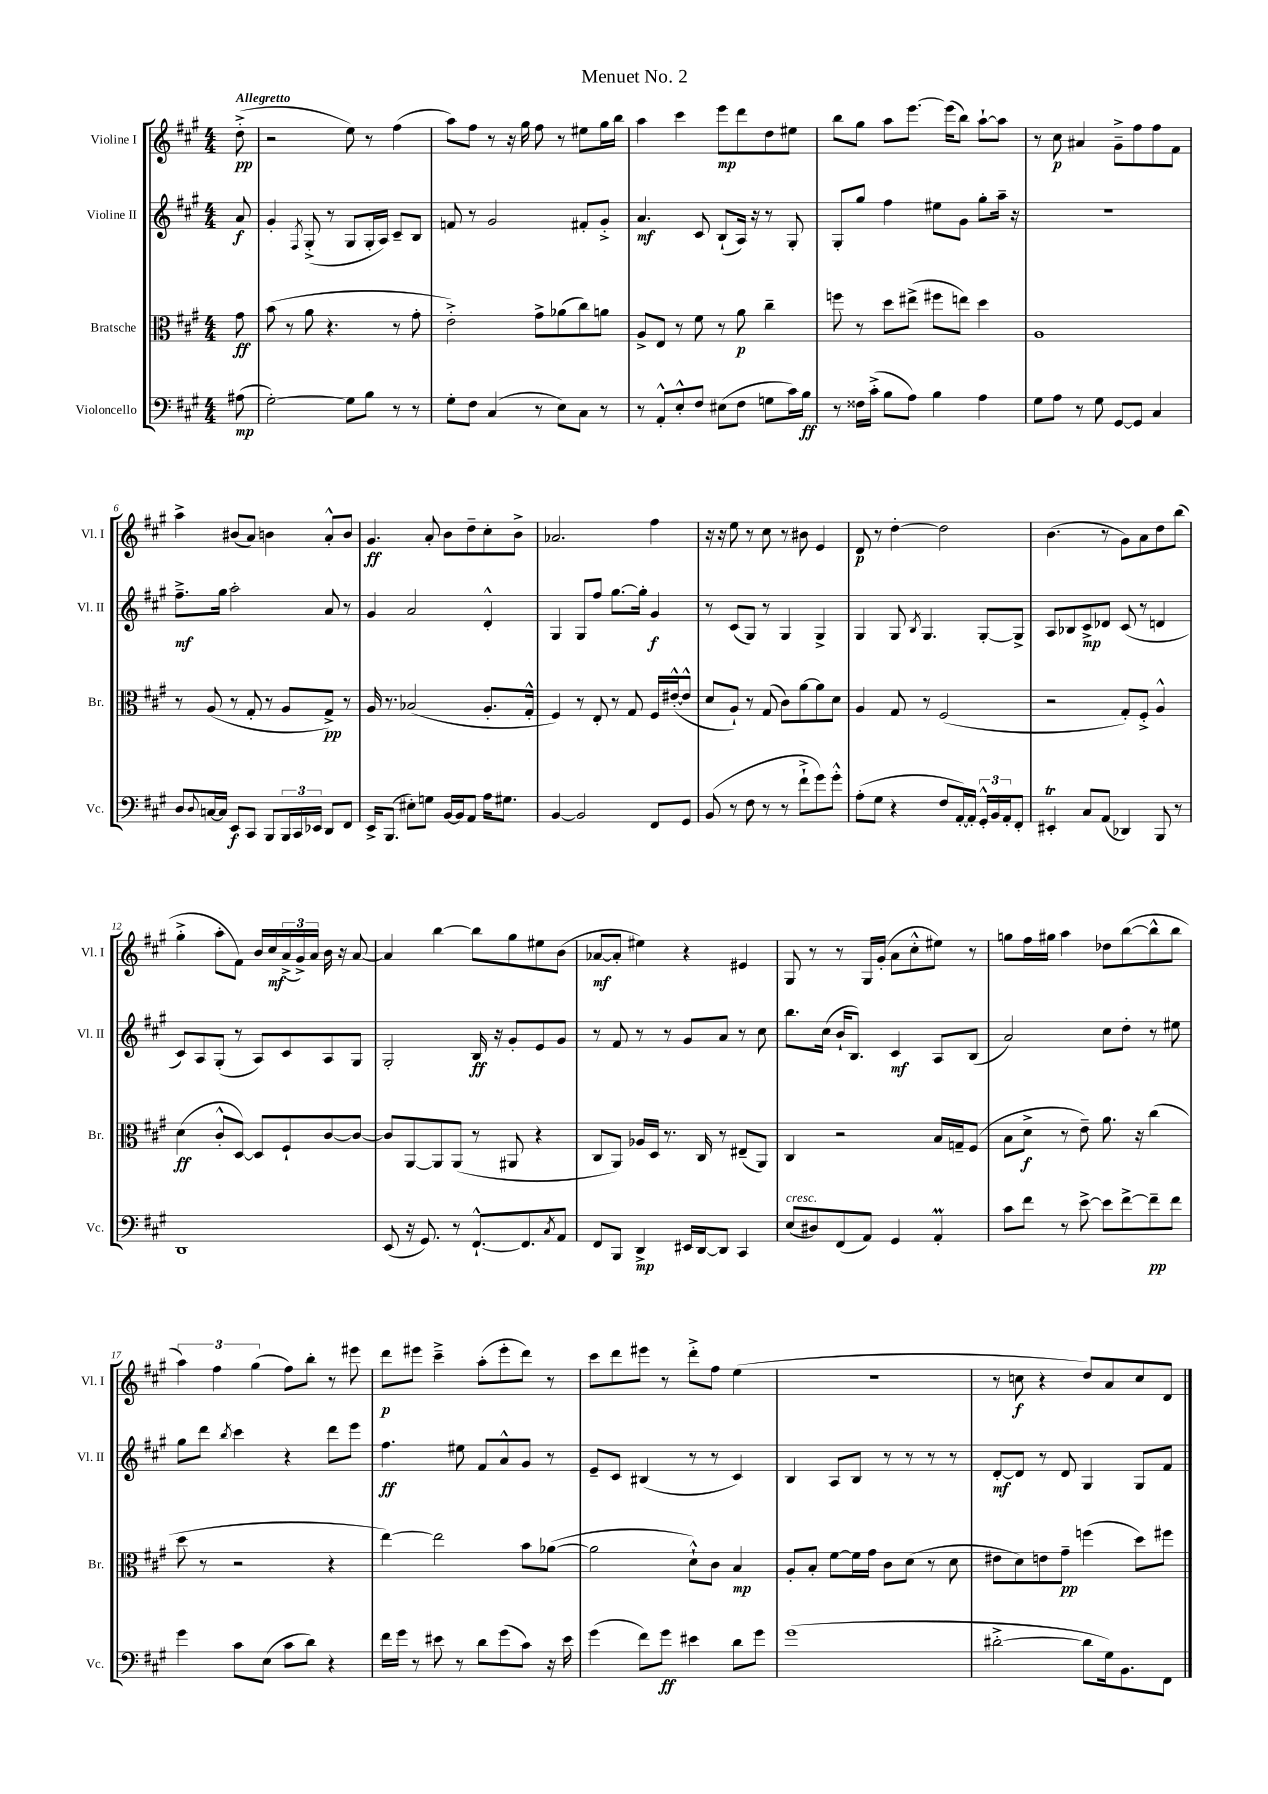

**kern	**dynam	**kern	**dynam	**kern	**dynam	**kern	**dynam
*part4	*part4	*part3	*part3	*part2	*part2	*part1	*part1
*staff4	*staff4	*staff3	*staff3	*staff2	*staff2	*staff1	*staff1
*I"Violoncello	*	*I"Bratsche	*	*I"Violine II	*	*I"Violine I	*
*I'Vc.	*	*I'Br.	*	*I'Vl. II	*	*I'Vl. I	*
*clefF4	*	*clefC3	*	*clefG2	*	*clefG2	*
*k[f#c#g#]	*	*k[f#c#g#]	*	*k[f#c#g#]	*	*k[f#c#g#]	*
*M4/4	*	*M4/4	*	*M4/4	*	*M4/4	*
=	=	=	=	=	=	=	=
!	!	!	!	!	!	!LO:TX:a:B:t=Allegretto	!
(8A#X\	mp	8g#\	ff	8a/	f	(8dd'^\	pp
=1	=1	=1	=1	=1	=1	=1	=1
[2G#'\)	.	(8b\	.	4g#'/	.	2r	.
.	.	8r	.	.	.	.	.
.	.	.	.	8qF#/	.	.	.
.	.	8a\	.	(8G#'^/	.	.	.
.	.	4.r	.	8r	.	.	.
8G#\L]	.	.	.	8G#/L	.	8ee\)	.
8B\J	.	.	.	16G#'/L	.	8r	.
.	.	.	.	16A/JJ)	.	.	.
8r	.	8r	.	8c#~/L	.	(4ff#\	.
8r	.	8g#'\	.	8B/J	.	.	.
=2	=2	=2	=2	=2	=2	=2	=2
8G#'\L	.	2e'^\)	.	8fn/	.	8aa\L)	.
8F#\J	.	.	.	8r	.	8ff#\J	.
(4C#/	.	.	.	2g#/	.	8r	.
.	.	.	.	.	.	16r	.
.	.	.	.	.	.	16gg#\	.
8r	.	8g#^\L	.	.	.	8ff#\	.
8E\L)	.	(8a-X\	.	.	.	8r	.
8C#\J	.	8cc#\)	.	8f#X'/L	.	8ee#X\L	.
8r	.	8an\J	.	8g#'^/J	.	16gg#\L	.
.	.	.	.	.	.	16bb\JJ	.
=3	=3	=3	=3	=3	=3	=3	=3
8r	.	8A^/L	.	4.a/	mf	4aa\	.
8AA'^^/L	.	8E/J	.	.	.	.	.
8E'^^/	.	8r	.	.	.	4ccc#\	.
8F#/J	.	8f#\	.	8c#/	.	.	.
(8E#X\L	.	8r	.	(8B`/L	.	8eee\L	mp
8F#\J	.	8a\	p	16A/Jk)	.	8ddd\	.
.	.	.	.	16r	.	.	.
8Gn\L	.	4cc#~\	.	8r	.	8dd\	.
16c#\L)	.	.	.	8G#'/	.	8ee#X\J	.
16B\JJ	ff	.	.	.	.	.	.
=4	=4	=4	=4	=4	=4	=4	=4
8r	.	8ffn\	.	8G#'/L	.	8bb\L	.
16F##X\LL	.	8r	.	8gg#/J	.	8gg#\J	.
(16c#'^\JJ	.	.	.	.	.	.	.
8B\L	.	8dd\L	.	4ff#\	.	8aa\L	.
8A\J)	.	(8ee#X^\J	.	.	.	[8.eee\J	.
4B\	.	8ff#X\L	.	8ee#X\L	.	.	.
.	.	.	.	.	.	(16eee\KL]	.
.	.	8een\J)	.	8g#\J	.	8bb\J)	.
4A\	.	4dd\	.	8gg#'\L	.	[8aa`\L	.
.	.	.	.	16aa~\Jk	.	8aa\J]	.
.	.	.	.	16r	.	.	.
=5	=5	=5	=5	=5	=5	=5	=5
8G#\L	.	1A	.	1r	.	8r	.
8A\J	.	.	.	.	.	8cc#\	p
8r	.	.	.	.	.	4a#X/	.
8G#\	.	.	.	.	.	.	.
[8GG#/L	.	.	.	.	.	8g#~^\L	.
8GG#/J]	.	.	.	.	.	8ff#\	.
4C#/	.	.	.	.	.	8ff#\	.
.	.	.	.	.	.	8f#\J	.
!!LO:LB:g=z
=6	=6	=6	=6	=6	=6	=6	=6
8D/L	.	8r	.	8.ff#~^\L	mf	4aa^\	.
8qqD/	.	.	.	.	.	.	.
[16Cn/L	.	(8A/	.	.	.	.	.
16C/JJ]	.	.	.	16gg#\Jk	.	.	.
8EE/L	f	8r	.	2aa'\	.	(8b#X/L	.
8CC#/J	.	8G#'/	.	.	.	8a/J)	.
8BBB/L	.	8r	.	.	.	4bn\	.
24BBB/L	.	8A/L	.	.	.	.	.
24CC#/	.	.	.	.	.	.	.
24EE-X/JJ	.	.	.	.	.	.	.
8DD/L	.	8G#^/J)	pp	8a/	.	8a'^^/L	.
8FF#/J	.	8r	.	8r	.	8b/J	.
=7	=7	=7	=7	=7	=7	=7	=7
16EE^/KL	.	16A/	.	4g#/	.	4.g#/	ff
(8.BBB/J	.	8.r	.	.	.	.	.
8E#X'\L)	.	(2B-X/	.	2a/	.	.	.
8Gn\J	.	.	.	.	.	8a'/	.
[16BB/LL	.	.	.	.	.	8b\L	.
16BB/J]	.	.	.	.	.	.	.
8AA/J	.	.	.	.	.	8dd~\	.
16A\KL	.	8.A'/L	.	4d'^^/	.	8cc#'\	.
8.G#X\J	.	.	.	.	.	.	.
.	.	.	.	.	.	8b^\J	.
.	.	16G#'^^/Jk	.	.	.	.	.
=8	=8	=8	=8	=8	=8	=8	=8
[4BB/	.	4F#/)	.	4G#/	.	2.a-X/	.
2BB/]	.	8r	.	8G#/L	.	.	.
.	.	8E'/	.	8ff#/J	.	.	.
.	.	8r	.	[8.gg#\L	.	.	.
.	.	8G#/	.	.	.	.	.
.	.	.	.	16gg#'\Jk]	.	.	.
8FF#/L	.	16F#/LL	.	4g#/	f	4ff#\	.
.	.	([16e#X'^^/J	.	.	.	.	.
8GG#/J	.	8e#^^/J]	.	.	.	.	.
=9	=9	=9	=9	=9	=9	=9	=9
(8BB/	.	8d/L	.	8r	.	16r	.
.	.	.	.	.	.	16r	.
8r	.	8A`/J)	.	(8c#/L	.	8ee\	.
8F#\	.	8r	.	8G#/J)	.	8r	.
8r	.	(8G#/	.	8r	.	8cc#\	.
8r	.	8c#\L)	.	4G#/	.	8r	.
8f#`^\L	.	[8a\	.	.	.	8b#X\	.
8g#\)	.	8a\]	.	4G#^/	.	4e/	.
8g#'^^\J	.	8d\J	.	.	.	.	.
=10	=10	=10	=10	=10	=10	=10	=10
(8A'\L	.	4A/	.	4G#/	.	8d/	p
8G#\J	.	.	.	.	.	8r	.
4r	.	8G#/	.	8G#/	.	[4dd'\	.
.	.	.	.	8qB/	.	.	.
.	.	8r	.	4.G#/	.	.	.
8F#/L	.	(2F#/	.	.	.	2dd\]	.
[16AA'/L)	.	.	.	.	.	.	.
16AA'/JJ]	.	.	.	.	.	.	.
24GG#'^^/LL	.	.	.	[8G#'/L	.	.	.
24BB/	.	.	.	.	.	.	.
24AA'/J	.	.	.	.	.	.	.
8FF#'/J	.	.	.	8G#^/J]	.	.	.
=11	=11	=11	=11	=11	=11	=11	=11
4EE#Xt'/	.	2r	.	8A/L	.	(4.b\	.
.	.	.	.	8B-X/	.	.	.
8C#/L	.	.	.	8c#^/	mp	.	.
(8AA/J	.	.	.	8d-X/J	.	8r	.
4DD-X/)	.	8G#'/L)	.	(8c#/	.	8g#\L)	.
.	.	8F#'^/J	.	8r	.	8a\	.
8BBB/	.	4A^^/	.	4dn/	.	8dd\	.
8r	.	.	.	.	.	(8bb\J	.
!!LO:LB:g=z
=12	=12	=12	=12	=12	=12	=12	=12
1DD	.	(4d\	ff	8c#/L)	.	4gg#'^\	.
.	.	.	.	8A/	.	.	.
.	.	8c#'^^/L	.	(8G#'/J	.	8aa'\L	.
.	.	[8D/J)	.	8r	.	8f#\J)	.
.	.	8D/L]	.	8A/L)	.	16b/LL	.
.	.	.	.	.	.	16cc#/	mf
.	.	8F#`/	.	8c#/	.	(24a^/	.
.	.	.	.	.	.	24g#^/)	.
.	.	.	.	.	.	24a/JJ	.
.	.	[8c#/	.	8A/	.	16b\	.
.	.	.	.	.	.	16r	.
.	.	8c#/J_	.	8G#/J	.	[8a/	.
=13	=13	=13	=13	=13	=13	=13	=13
(8EE/	.	8c#/L]	.	2G#'/	.	4a/]	.
16r	.	[8AA/	.	.	.	.	.
8.GG#/)	.	.	.	.	.	.	.
.	.	8AA/]	.	.	.	[4bb\	.
8r	.	(8AA/J	.	.	.	.	.
[8.FF#`^^/L	.	8r	.	16B/	ff	8bb\L]	.
.	.	.	.	16r	.	.	.
.	.	8AA#X/	.	8g#'/L	.	8gg#\	.
8.FF#/]	.	.	.	.	.	.	.
.	.	4r	.	8e/	.	8ee#X\	.
8qC#/	.	.	.	.	.	.	.
8AA/J	.	.	.	8g#/J	.	(8b\J	.
=14	=14	=14	=14	=14	=14	=14	=14
8FF#/L	.	8C#/L	.	8r	.	[8a-X/L	mf
8BBB/J	.	8AA/J)	.	8f#/	.	8a-'/J]	.
4DD^/	mp	16A-X/LL	.	8r	.	4ee#X\)	.
.	.	16D/JJ	.	.	.	.	.
.	.	8.r	.	8r	.	.	.
16EE#X/LL	.	.	.	8g#/L	.	4r	.
[16DD/J	.	16C#/	.	.	.	.	.
8DD/J]	.	8r	.	8a/J	.	.	.
4CC#/	.	(8E#X~/L	.	8r	.	4e#X/	.
.	.	8AA/J)	.	8cc#\	.	.	.
=15	=15	=15	=15	=15	=15	=15	=15
!LO:TX:a:i:t=cresc.	!	!	!	!	!	!	!
(8E/L	.	4C#/	.	8.bb\L	.	8G#/	.
8D#X/)	.	.	.	.	.	8r	.
.	.	.	.	(16cc#\Jk	.	.	.
(8FF#/	.	2r	.	16b`/KL	.	8r	.
.	.	.	.	8.B/J)	.	.	.
8AA/J)	.	.	.	.	.	16G#/LL	.
.	.	.	.	.	.	(16g#'/JJ	.
4GG#/	.	.	.	4c#/	mf	8a\L	.
.	.	.	.	.	.	8cc#'^^\	.
4AAM'/	.	16B/LL	.	8A/L	.	8ee#X\J)	.
.	.	16Gn~/J	.	.	.	.	.
.	.	(8F#/J	.	(8B/J	.	8r	.
=16	=16	=16	=16	=16	=16	=16	=16
8c#\L	.	8B\L	.	2a/)	.	8ggn\L	.
8f#\J	.	8d^\J	f	.	.	16ff#\L	.
.	.	.	.	.	.	16gg#X\JJ	.
8r	.	8r	.	.	.	4aa\	.
[8e^\	.	8e~\)	.	.	.	.	.
8e\L]	.	8.a\	.	8cc#\L	.	8dd-X\L	.
[8f#^\	.	.	.	8dd'\J	.	([8bb\	.
.	.	16r	.	.	.	.	.
8f#~\]	pp	(4cc#\	.	8r	.	8bb^^\]	.
8f#\J	.	.	.	8ee#X\	.	8bb\J	.
!!LO:LB:g=z
=17	=17	=17	=17	=17	=17	=17	=17
4g#\	.	8dd\	.	8gg#\L	.	6aa\)	.
.	.	8r	.	8ddd\J	.	.	.
.	.	.	.	.	.	6ff#\	.
.	.	.	.	8qbb/	.	.	.
8c#\L	.	2r	.	4ccc#\	.	.	.
.	.	.	.	.	.	(6gg#\	.
(8E\J	.	.	.	.	.	.	.
8c#\L	.	.	.	4r	.	8ff#\L)	.
8d\J)	.	.	.	.	.	8bb'\J	.
4r	.	4r	.	8ddd\L	.	8r	.
.	.	.	.	8eee\J	.	8eee#X\	.
=18	=18	=18	=18	=18	=18	=18	=18
16f#\LL	.	[4ee\)	.	4.ff#\	ff	8ddd\L	p
16g#\JJ	.	.	.	.	.	.	.
8r	.	.	.	.	.	8eee#X\J	.
8e#X\	.	2ee\]	.	.	.	4ccc#~^\	.
8r	.	.	.	8ee#X\	.	.	.
8d\L	.	.	.	8f#/L	.	(8aa'\L	.
(8g#\	.	.	.	8a^^/	.	8eee#'\	.
8c#\J)	.	8b\L	.	8g#/J	.	8ddd\J)	.
16r	.	([8a-X\J	.	8r	.	8r	.
16e#\	.	.	.	.	.	.	.
=19	=19	=19	=19	=19	=19	=19	=19
(4g#\	.	2a-\]	.	8e~/L	.	8ccc#\L	.
.	.	.	.	8c#/J	.	8ddd\	.
8f#\L)	.	.	.	(4B#X/	.	8eee#X\J	.
8g#\J	ff	.	.	.	.	8r	.
4e#X\	.	8d`^^\L)	.	8r	.	8ddd'^\L	.
.	.	8c#\J	.	8r	.	8ff#\J	.
8d\L	.	4B/	mp	4c#/)	.	(4ee\	.
8g#\J	.	.	.	.	.	.	.
=20	=20	=20	=20	=20	=20	=20	=20
(1g#	.	8A'/L	.	4B/	.	1r	.
.	.	8B'/J	.	.	.	.	.
.	.	[8f#\L	.	8A/L	.	.	.
.	.	16f#\L]	.	8B/J	.	.	.
.	.	16g#\JJ	.	.	.	.	.
.	.	8c#\L	.	8r	.	.	.
.	.	(8d\J	.	8r	.	.	.
.	.	8r	.	8r	.	.	.
.	.	8d\	.	8r	.	.	.
=21	=21	=21	=21	=21	=21	=21	=21
[2d#X'^\	.	8e#X\L	.	[8d'/L	mf	8r	.
.	.	8d\)	.	8d/J]	.	8ccn\	f
.	.	8en\	.	8r	.	4r	.
.	.	8g#~\J	pp	8d/	.	.	.
8d#\L]	.	(4ffn\	.	4G#/	.	8dd/L)	.
16G#\k)	.	.	.	.	.	8a/	.
8.BB\	.	.	.	.	.	.	.
.	.	8dd\L)	.	8G#/L	.	8cc/	.
8FF#\J	.	8ff#X\J	.	8f#/J	.	8d/J	.
==	==	==	==	==	==	==	==
*-	*-	*-	*-	*-	*-	*-	*-
